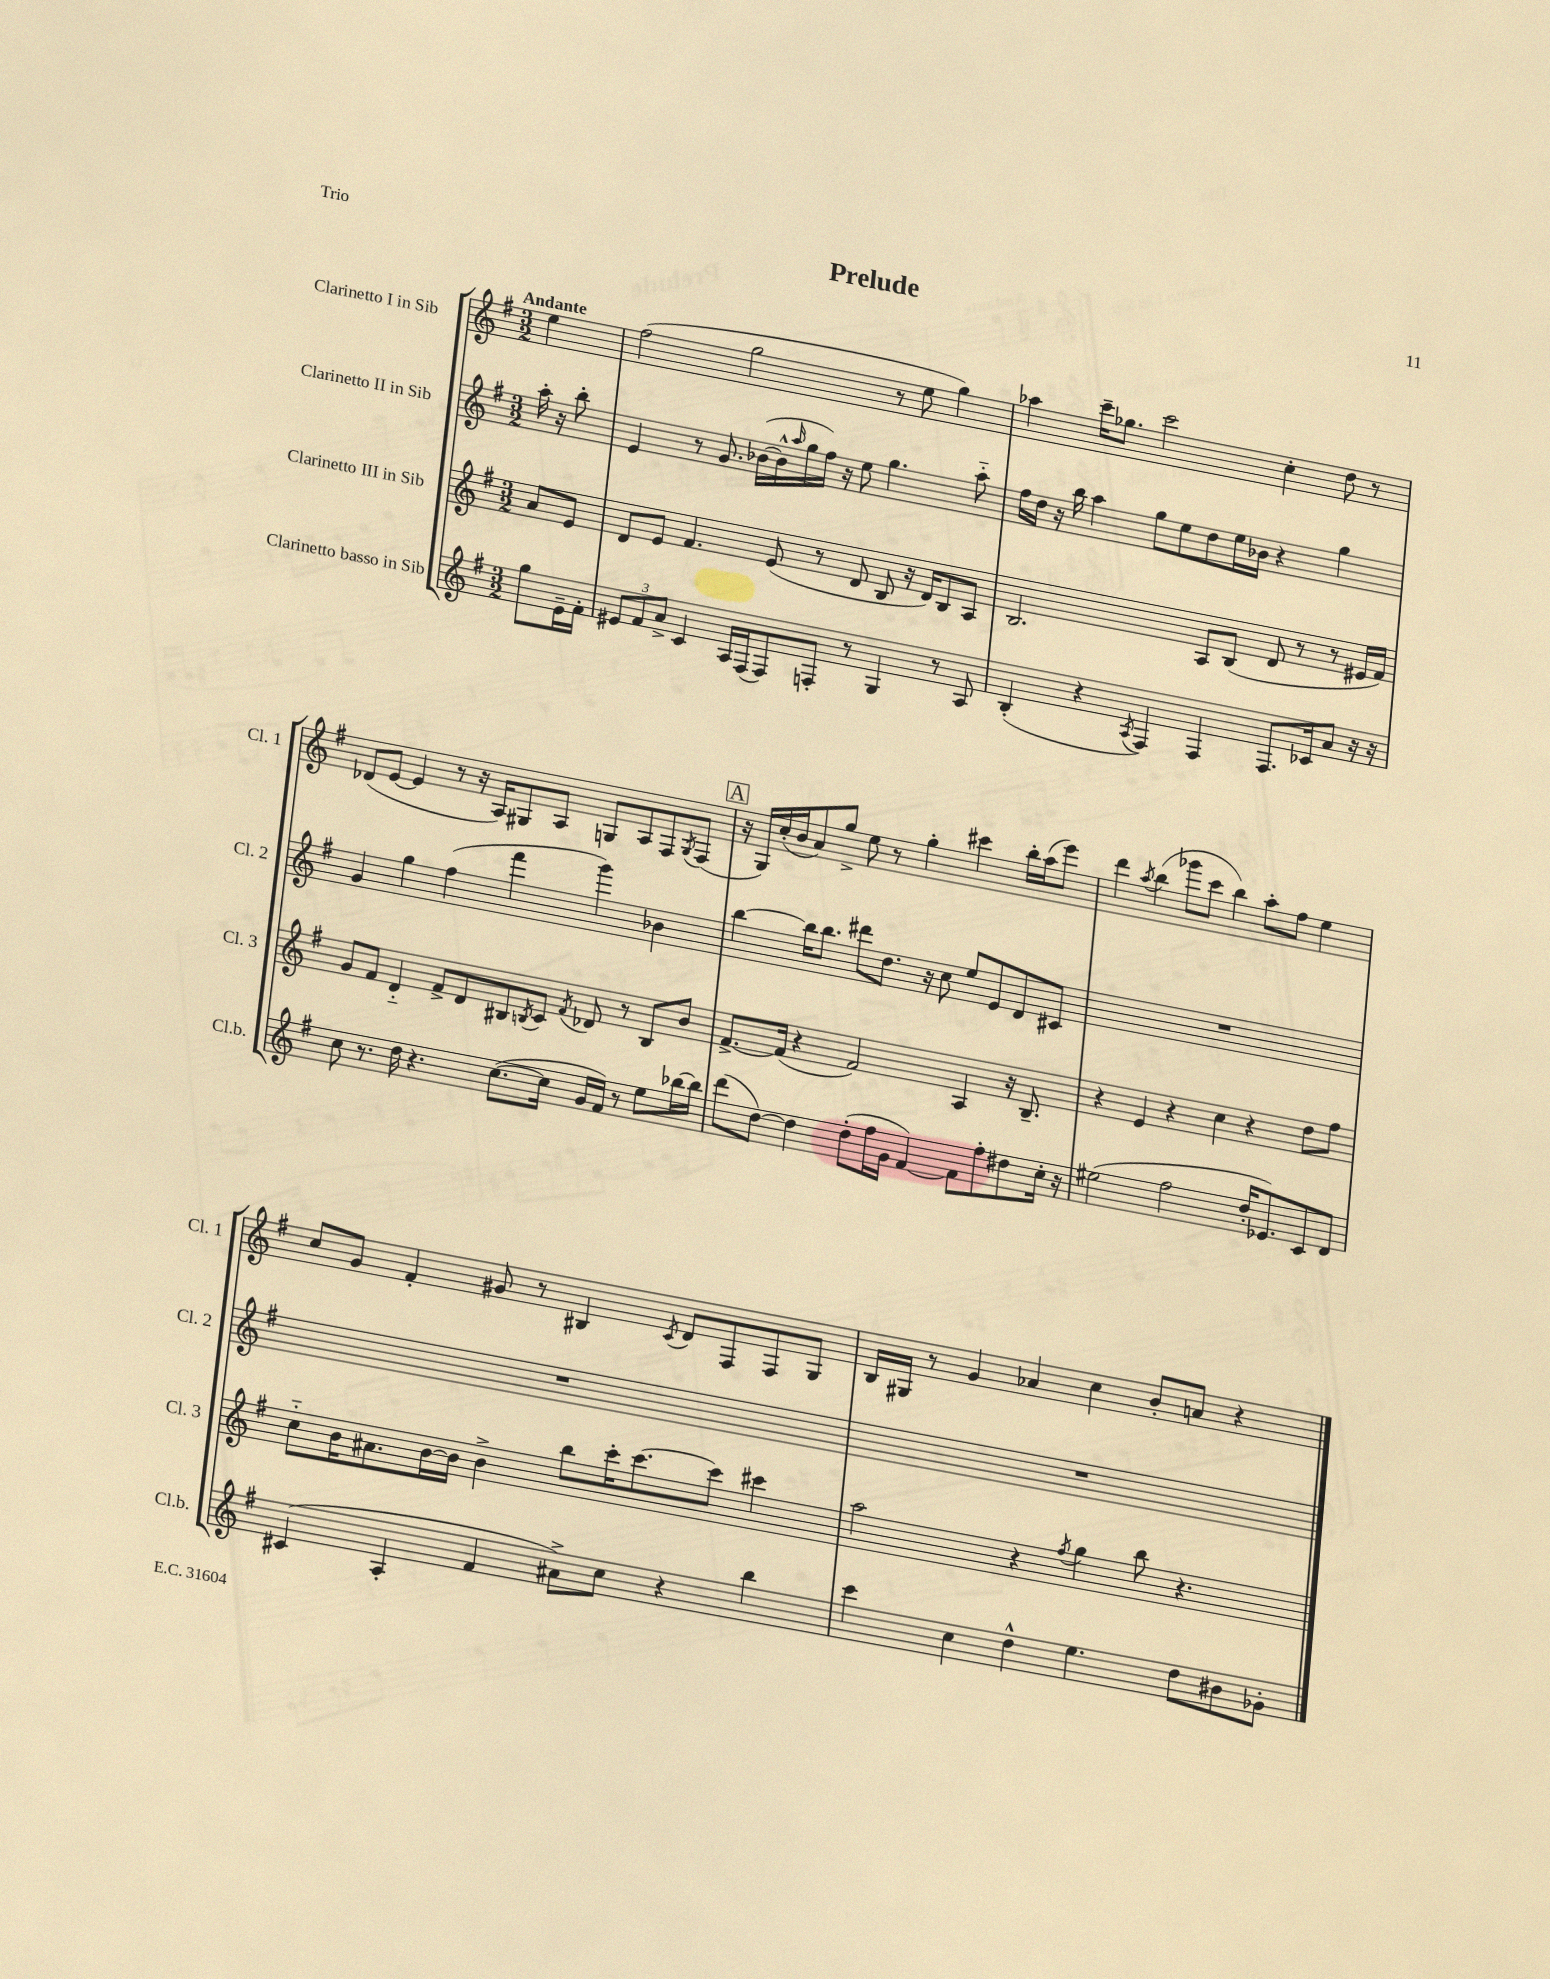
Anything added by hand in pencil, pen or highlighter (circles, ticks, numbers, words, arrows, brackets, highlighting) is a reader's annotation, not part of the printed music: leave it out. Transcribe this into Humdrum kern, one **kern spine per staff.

**kern	**kern	**kern	**kern
*staff4	*staff3	*staff2	*staff1
*clefG2	*clefG2	*clefG2	*clefG2
*k[f#]	*k[f#]	*k[f#]	*k[f#]
*M3/2	*M3/2	*M3/2	*M3/2
8gg	8a	16aa'	4ee
.	.	16r	.
16e~	8e	8bb'	.
16f#'	.	.	.
=	=	=	=
12e#	8d	4e	(2ff#
12f#	.	.	.
.	8e	.	.
12a^	.	.	.
4c	4.f#	8r	.
.	.	8.g	.
16A	.	.	2gg
(16F#	.	([16b-	.
8F#)	(8e	16b-^^]	.
.	.	16qqaa	.
.	.	16gg	.
8F'	8r	16ff#)	.
.	.	16r	.
8r	8d	8ee	.
4G	8B	4.gg	8r
.	16r	.	8ee
.	16d)	.	.
8r	8B	.	4gg)
8A	8A	8aa'~	.
=	=	=	=
(4B'	2.B	16ff#	4aa-
.	.	16dd	.
.	.	16r	.
.	.	16bb	.
4r	.	4aa	16ccc~
.	.	.	8.gg-
8qA	.	.	.
4F#)	.	8gg	2ccc
.	.	8ee	.
4F#	8A	8dd	.
.	(8B	16ee	.
.	.	16b-	.
8.F#	8d	4r	4cc'
.	8r	.	.
16c-	.	.	.
8a	8r	4gg	8dd
16r	16e#	.	8r
16r	16f#)	.	.
=	=	=	=
8cc	8g	4g	(8d-
8.r	8f#	.	[8e
.	4d'~	4gg	4e]
16dd	.	.	.
4.r	.	.	.
.	8f#^	(4ff#	8r
.	8d	.	16r
.	.	.	16A)
([8.cc	8B#	4fff#	8G#
.	8qB	.	.
.	8c	.	8A
16cc]	.	.	.
.	8qf#	.	.
16g	8d-	4ggg)	8G
16f#)	.	.	.
8r	8r	.	8A
8ee	8B	4b-	8F#
.	.	.	8qG
[16bb-	8b	.	(8F#
16bb-]	.	.	.
=	=	=	=
(8ddd	[8.f#^	[4bb	16r
.	.	.	16G)
[8dd)	.	.	(16cc'
.	(16f#]	.	16b
4dd]	4r	16bb]	8a)
.	.	8.bb	.
.	.	.	8gg^
(8dd'	2f#)	8ddd#	8ee
16ff#	.	8.dd	8r
16g	.	.	.
[4f#)	.	.	4gg'
.	.	16r	.
.	.	8cc	.
8f#]	4A	8ee	4ccc#
8ff#'	.	8e	.
8dd#	16r	8d	16bb'
.	8.B~	.	(16aa
16cc'	.	8c#	8eee)
16r	.	.	.
=	=	=	=
(2ee#	4r	1.r	4ddd
.	.	.	8qaa
.	4e	.	(4bb
2ff#	4r	.	8ggg-
.	.	.	8ccc
.	4cc	.	4bb)
16dd'	4r	.	8aa'
8.e-)	.	.	.
.	.	.	8ff#
8c	8dd	.	4ee
8d	8ff#	.	.
=	=	=	=
(4c#	8cc'~	1.r	8cc
.	16b	.	8g
.	8.a#	.	.
4A'	.	.	4f#'
.	[16b	.	.
.	16b]	.	.
4f#	4b^	.	8g#
.	.	.	8r
8a#^)	8bb	.	4B#
8cc	16ccc'	.	.
.	[8.ccc	.	.
.	.	.	8qc
4r	.	.	8d
.	8ccc]	.	8F#
4bb	4ccc#	.	8F#
.	.	.	8G
=	=	=	=
4ccc	2aa	1.r	16B
.	.	.	16G#
.	.	.	8r
4cc	.	.	4g
4dd^^	4r	.	4a-
.	8qff#	.	.
4.ee	4gg	.	4cc
.	8bb	.	8b'
8dd	4.r	.	8a
8b#	.	.	4r
8g-'	.	.	.
==	==	==	==
*-	*-	*-	*-
